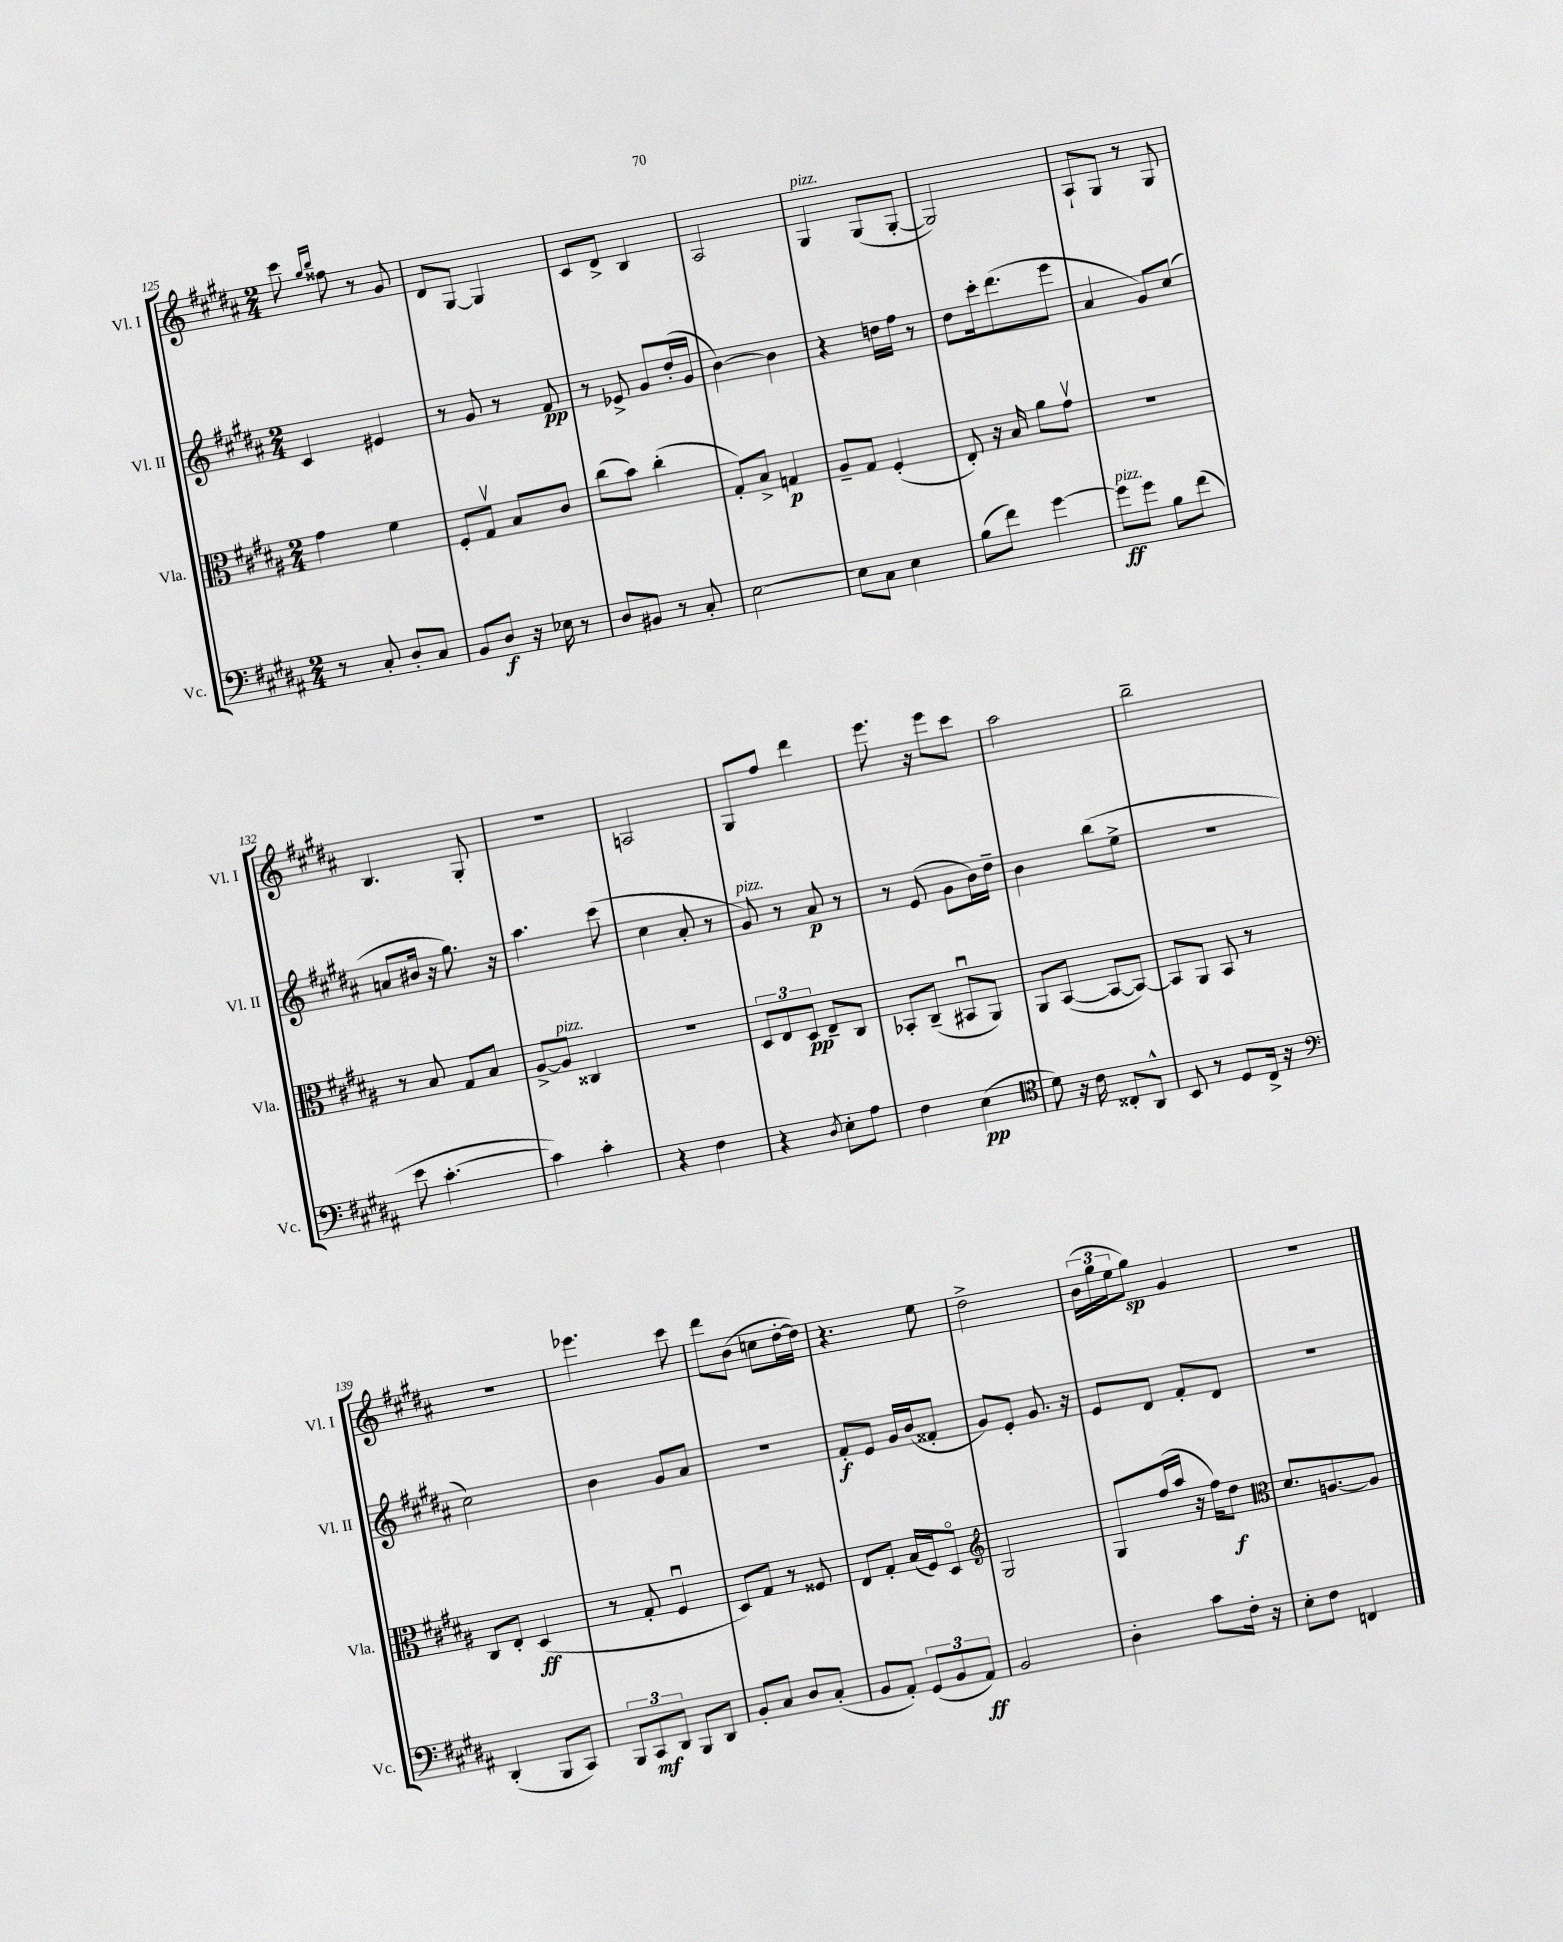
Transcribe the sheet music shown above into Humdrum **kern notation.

**kern	**dynam	**kern	**dynam	**kern	**dynam	**kern	**dynam
*part4	*part4	*part3	*part3	*part2	*part2	*part1	*part1
*staff4	*staff4	*staff3	*staff3	*staff2	*staff2	*staff1	*staff1
*I"Vc.	*	*I"Vla.	*	*I"Vl. II	*	*I"Vl. I	*
*I'Vc.	*	*I'Vla.	*	*I'Vl. II	*	*I'Vl. I	*
*clefF4	*	*clefC3	*	*clefG2	*	*clefG2	*
*k[f#c#g#d#a#]	*	*k[f#c#g#d#a#]	*	*k[f#c#g#d#a#]	*	*k[f#c#g#d#a#]	*
*M2/4	*	*M2/4	*	*M2/4	*	*M2/4	*
=125	=125	=125	=125	=125	=125	=125	=125
8r	.	4g#\	.	4c#/	.	8ccc#\	.
.	.	.	.	.	.	16qqgg#/LL	.
.	.	.	.	.	.	16qqbb/JJ	.
8C#'/	.	.	.	.	.	8ff##X\	.
8D#'/L	.	4f#\	.	4e#X/	.	8r	.
8C#/J	.	.	.	.	.	8g#/	.
=126	=126	=126	=126	=126	=126	=126	=126
8BB/L	.	8F#'/L	.	8r	.	8d#/L	.
8D#/J	f	8G#v/J	.	8g#/	.	[8G#/J	.
16r	.	8B/L	.	8r	.	4G#/]	.
16E-X\	.	.	.	.	.	.	.
8r	.	8c#/J	.	8f#/	pp	.	.
=127	=127	=127	=127	=127	=127	=127	=127
8D#/L	.	(8cc#\L	.	8r	.	8c#/L	.
8BB#X/J	.	8b\J)	.	8e-X^/	.	8d#^/J	.
8r	.	(4cc#'\	.	8g#/L	.	4B/	.
8C#'/	.	.	.	(16dd#'/L	.	.	.
.	.	.	.	16g#/JJ	.	.	.
=128	=128	=128	=128	=128	=128	=128	=128
[2E\	.	8G#'/L)	.	[4b\)	.	2A#/	.
.	.	8B^/J	.	.	.	.	.
.	.	4Gn/	p	4b\]	.	.	.
=129	=129	=129	=129	=129	=129	=129	=129
!	!	!	!	!	!	!LO:TX:a:i:t=pizz.	!
8E\L]	.	8A#~/L	.	4r	.	4G#/	.
8C#\J	.	8G#/J	.	.	.	.	.
4E\	.	(4F#'/	.	16ddn\LL	.	(8G#/L	.
.	.	.	.	16ff#\JJ	.	.	.
.	.	.	.	8r	.	[8G#'/J	.
=130	=130	=130	=130	=130	=130	=130	=130
(8B\L	.	8E'/)	.	8dd#\L	.	2G#/])	.
8f#\J)	.	16r	.	16ccc#'\k	.	.	.
.	.	16B/	.	(8.ddd#\	.	.	.
[4g#\	.	8a#\L	.	.	.	.	.
.	.	8g#v\J	.	8eee\J	.	.	.
=131	=131	=131	=131	=131	=131	=131	=131
!LO:TX:a:i:t=pizz.	!	!	!	!	!	!	!
8g#\L]	ff	2r	.	4a#/	.	8A#`/L	.
8g#\J	.	.	.	.	.	8G#/J	.
8B\L	.	.	.	8g#/L)	.	8r	.
(8f#\J	.	.	.	(8cc#/J	.	8G#/	.
!!LO:LB:g=z
=132	=132	=132	=132	=132	=132	=132	=132
8e\	.	8r	.	8an/L	.	4.B/	.
[4.c#'\	.	8B/	.	16b#X/Jk	.	.	.
.	.	.	.	16r	.	.	.
.	.	8G#/L	.	8.gg#\)	.	.	.
.	.	8B/J	.	.	.	8G#'/	.
.	.	.	.	16r	.	.	.
=133	=133	=133	=133	=133	=133	=133	=133
4c#\])	.	[8A#^/L	.	4.aa#\	.	2r	.
!	!	!LO:TX:a:i:t=pizz.	!	!	!	!	!
.	.	8A#/J]	.	.	.	.	.
4c#'\	.	4C##X/	.	.	.	.	.
.	.	.	.	(8ccc#\	.	.	.
=134	=134	=134	=134	=134	=134	=134	=134
4r	.	2r	.	4cc#\	.	2An/	.
4F#\	.	.	.	8a#'/	.	.	.
.	.	.	.	8r	.	.	.
=135	=135	=135	=135	=135	=135	=135	=135
!	!	!	!	!LO:TX:a:i:t=pizz.	!	!	!
4r	.	12D#/L	.	8g#/)	.	8G#/L	.
.	.	12E/	.	.	.	.	.
.	.	.	.	8r	.	8ff#/J	.
.	.	12D#/J	pp	.	.	.	.
8qD#/	.	.	.	.	.	.	.
8E'\L	.	8E~/L	.	8a#/	p	4ddd#\	.
8A#\J	.	8C#/J	.	8r	.	.	.
=136	=136	=136	=136	=136	=136	=136	=136
4F#\	.	8BB-X'/L	.	8r	.	8.eee\	.
.	.	(8C#~/J	.	(8e/	.	.	.
.	.	.	.	.	.	16r	.
(4E\	pp	8BB#Xu/L	.	8g#\L	.	8eee\L	.
.	.	8AA#/J)	.	16b\L)	.	8ccc#\J	.
.	.	.	.	16dd#~\JJ	.	.	.
=137	=137	=137	=137	=137	=137	=137	=137
*clefC4	*	*	*	*	*	*	*
8d#\)	.	8AA#/L	.	4b\	.	2aa#\	.
16r	.	([8BB/J	.	.	.	.	.
16c#\	.	.	.	.	.	.	.
8C##X'/L	.	8BB/L_	.	(8bb\L	.	.	.
8AA#^^/J	.	8BB/J_)	.	8ee^\J	.	.	.
=138	=138	=138	=138	=138	=138	=138	=138
8BB/	.	8BB/L]	.	2r	.	2bb~\	.
8r	.	8AA#/J	.	.	.	.	.
8D#/L	.	8BB/	.	.	.	.	.
16C#^/Jk	.	8r	.	.	.	.	.
16r	.	.	.	.	.	.	.
!!LO:LB:g=z
=139	=139	=139	=139	=139	=139	=139	=139
*clefF4	*	*	*	*	*	*	*
(4DD#'/	.	8C#/L	.	2cc#\)	.	2r	.
.	.	8E'/J	.	.	.	.	.
8BBB/L	.	(4D#/	ff	.	.	.	.
8CC#/J)	.	.	.	.	.	.	.
=140	=140	=140	=140	=140	=140	=140	=140
12BBB/L	.	8r	.	4b\	.	4.eee-X\	.
12CC#/	mf	.	.	.	.	.	.
.	.	8G#'/	.	.	.	.	.
12DD#/J	.	.	.	.	.	.	.
8BBB/L	.	4F#u/	.	8g#/L	.	.	.
8DD#/J	.	.	.	8a#/J	.	8ccc#\	.
=141	=141	=141	=141	=141	=141	=141	=141
8BB'/L	.	8D#/L)	.	2r	.	8ddd#\L	.
8C#/J	.	8G#/J	.	.	.	(8b\J	.
8D#/L	.	8r	.	.	.	8ccn\L	.
(8C#'/J	.	8F##X/	.	.	.	[16dd#'\L	.
.	.	.	.	.	.	16dd#\JJ])	.
=142	=142	=142	=142	=142	=142	=142	=142
8BB/L	.	8E/L	.	8f#'/L	f	4.r	.
8AA#'/J)	.	8G#'/J	.	8e/J	.	.	.
(12GG#/L	.	(16B/LL	.	16g#/LL	.	.	.
.	.	16F#/J)	.	(16b/J	.	.	.
12BB/	.	.	.	.	.	.	.
.	.	8D#/J	.	8f##X'/J	.	8ee\	.
12AA#/J)	ff	.	.	.	.	.	.
=143	=143	=143	=143	=143	=143	=143	=143
*	*	*clefG2	*	*	*	*	*
2BB/	.	2G#/	.	8g#/L)	.	2dd#^\	.
.	.	.	.	8e'/J	.	.	.
.	.	.	.	8.g#/	.	.	.
.	.	.	.	16r	.	.	.
=144	=144	=144	=144	=144	=144	=144	=144
4D#'\	.	8G#/L	.	8e/L	.	(24b\LL	.
.	.	.	.	.	.	24gg#\	.
.	.	.	.	.	.	24ee\J	.
.	.	(16ff#/L	.	8d#/J	.	8gg#\J)	sp
.	.	16aa#/JJ	.	.	.	.	.
8c#\L	.	16r	.	8f#'/L	.	4g#/	.
.	.	16ff#\KL)	.	.	.	.	.
16F#'\Jk	.	8dd#\J	f	8d#/J	.	.	.
16r	.	.	.	.	.	.	.
=145	=145	=145	=145	=145	=145	=145	=145
*	*	*clefC3	*	*	*	*	*
8E'\L	.	8.d#/L	.	2r	.	2r	.
8F#\J	.	.	.	.	.	.	.
.	.	[8.An/	.	.	.	.	.
4FFn/	.	.	.	.	.	.	.
.	.	8A/J]	.	.	.	.	.
==	==	==	==	==	==	==	==
*-	*-	*-	*-	*-	*-	*-	*-
